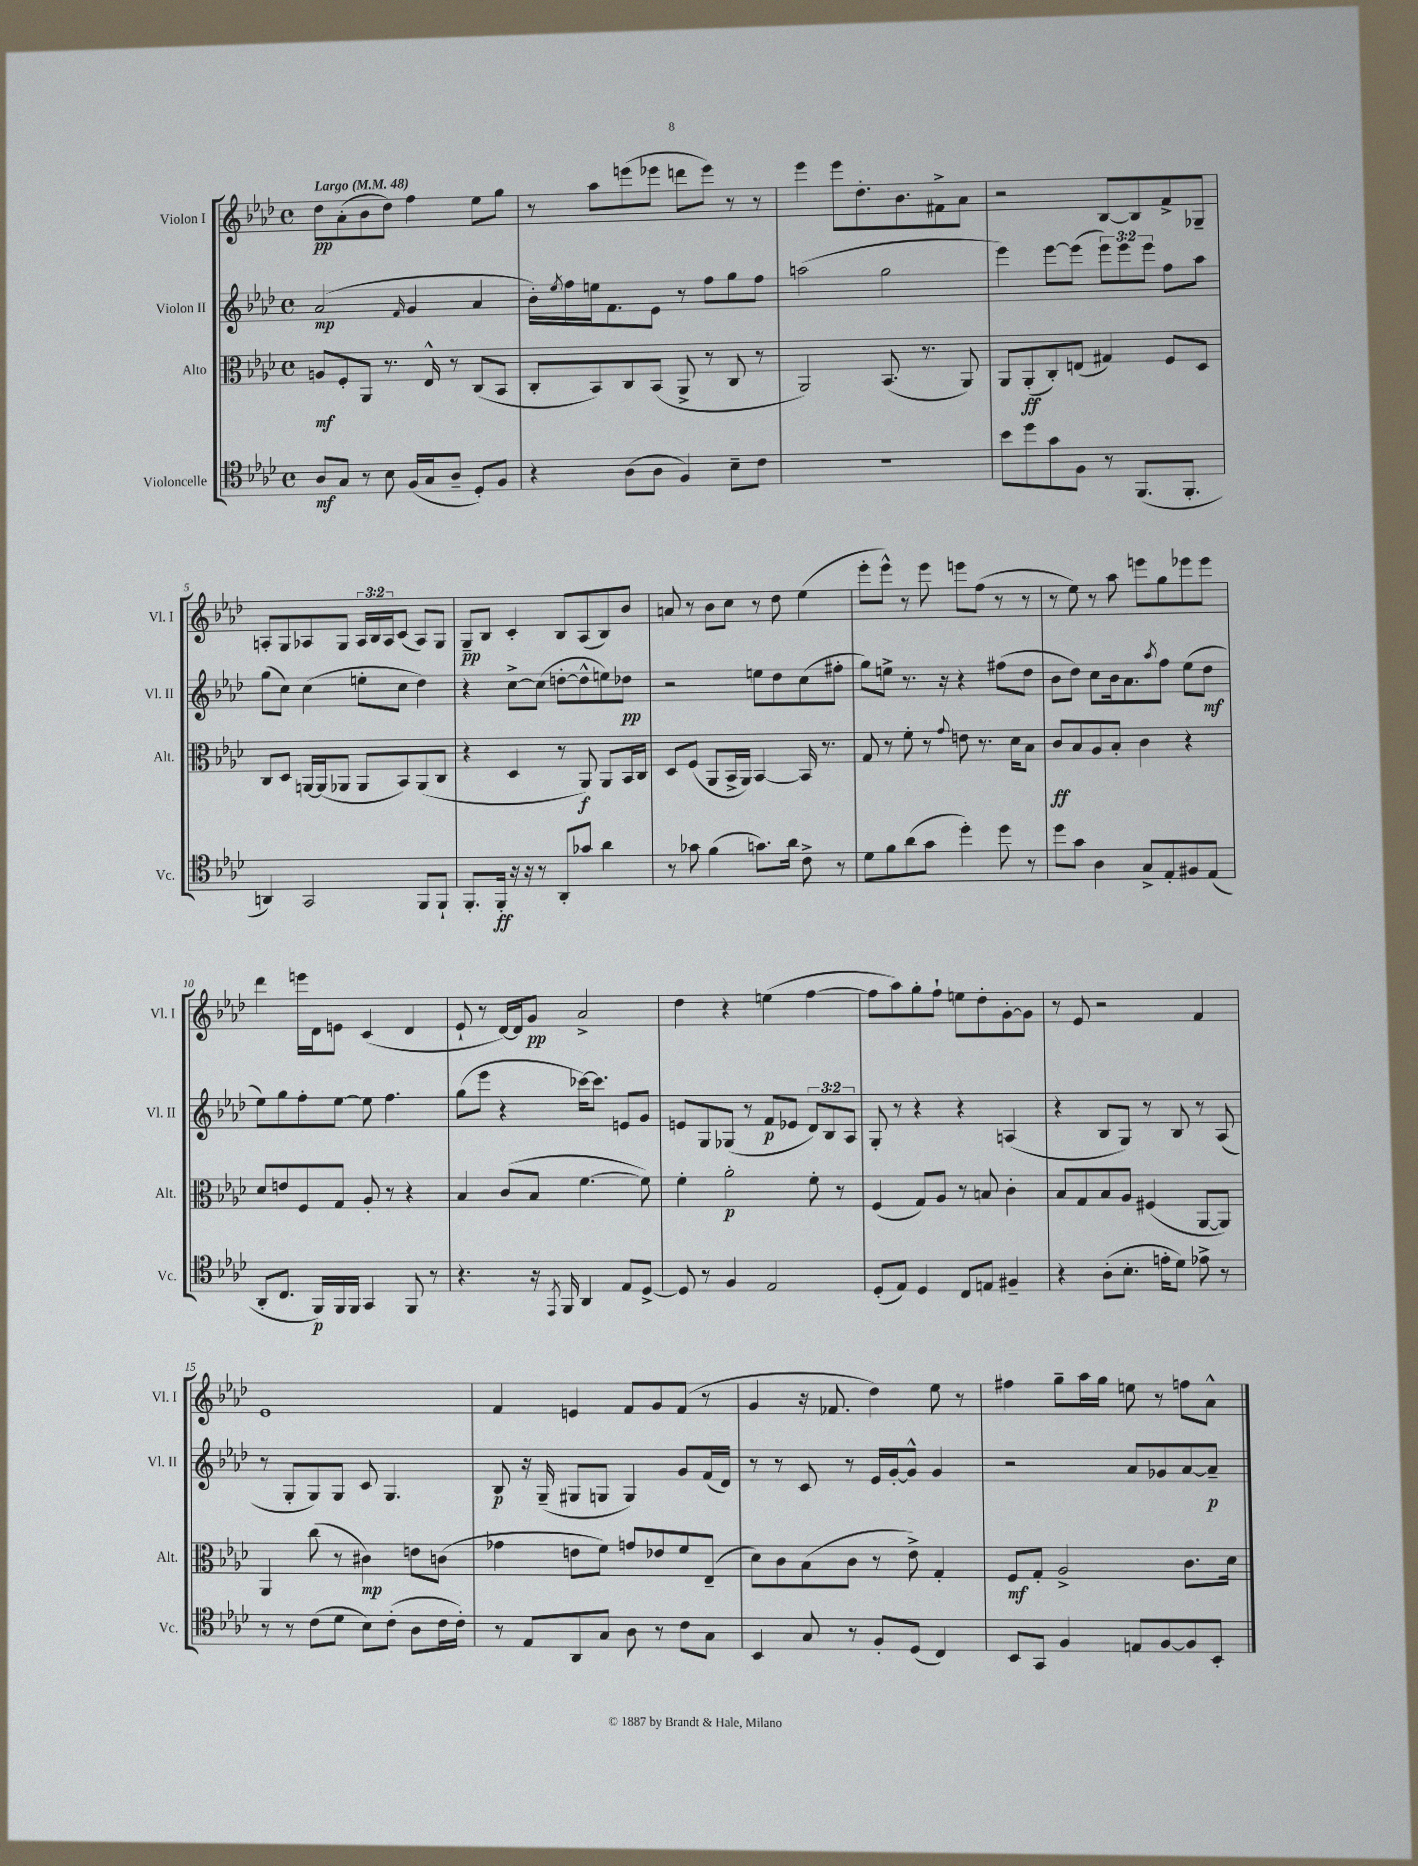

**kern	**kern	**kern	**kern
*staff4	*staff3	*staff2	*staff1
*clefC4	*clefC3	*clefG2	*clefG2
*k[b-e-a-d-]	*k[b-e-a-d-]	*k[b-e-a-d-]	*k[b-e-a-d-]
*M4/4	*M4/4	*M4/4	*M4/4
*met(c)	*met(c)	*met(c)	*met(c)
*MM48	*MM48	*MM48	*MM48
8A-/L	8A/L	(2a-/	8dd-\L
8G/J	8F'/	.	(8a-'\
8r	8AA-/J	.	8b-\
8B-\	8.r	.	8dd-\J)
.	.	16qqf/	.
(16F/LL	.	4g/	4ff\
16G/J	16E-^^/	.	.
8A-~/J	8r	.	.
8D-'/L)	(8C/L	4a-/	8ee-\L
8F/J	8BB-/J	.	8gg\J
=	=	=	=
4r	8C'/L	16b-'\LL)	8r
.	.	8qee-/	.
.	.	16ff\	.
.	8BB-/)	16ee\J	8aa-\L
.	.	8.f\	.
(8A-\L	8C/	.	(8eee\
8A-\J	(8BB-/J	8e-\J	8eee-\J
4F/)	8AA-^/	8r	8ddd\L
.	8r	8ff\L	8eee-\J)
8B-~\L	8C/	8gg\	8r
8c\J	8r	8ff\J	8r
=	=	=	=
1r	2AA-/)	(2aa\	4eee-\
.	.	.	8eee-\L
.	.	.	8.dd-'\
.	(8.BB-/	2gg\	.
.	.	.	8.b-\
.	8.r	.	.
.	.	.	8f#^\
.	8AA-/)	.	8a-\J
=	=	=	=
8b-\L	8AA-/L	4eee-\)	2r
8dd-\	(8AA-'/	.	.
8g\	8C'/)	[8eee-\L	.
8F\J	(8E/J	(8eee-\]J	.
8r	4G#/)	12eee-\L)	[8B-/L
.	.	12eee-\	.
(8.FF/L	.	.	8B-/]
.	.	12eee-\J	.
.	8F/L	8ff\L	8f^/
8.FF'/J	.	.	.
.	8D-/J	8aa-\J	8G-~/J
=	=	=	=
4AA/)	8C/L	(8gg\L	8A'/L
.	8D-/J	8cc\J)	8G/
2GG/	[16AA/LL	(4cc\	8A-/
.	(16AA/]J	.	.
.	8AA-/J	.	8G/J
.	8AA-/L	8ee'\L	24A-/LL
.	.	.	24B-/
.	.	.	24A-/J
.	8BB-/)	8cc\J	(8c/J
8FF/L	(8AA-/	4dd-\)	8A-/L)
8FF`/J	8C/J	.	8G/J
=	=	=	=
8.FF'/L	4r	4r	8G~/L
.	.	.	8B-/J
16FF'/Jk	.	.	.
16r	4D-/	[8cc^\L	4c'/
16r	.	.	.
8r	.	(8cc\]J	.
8AA-'/L	8r	[8dd'\L	8B-/L
8g-/J	8AA-/)	8dd^^\]	(8A-/
4a-\	8AA-/L	8ee\)	8B-/)
.	16BB-/L	8dd-\J	8b-/J
.	16C/JJ	.	.
=	=	=	=
8r	8D-/L	2r	8a/
8g-\	(8F/J	.	8r
(4f\	8AA-/L	.	8b-\L
.	16BB-^/L	.	8cc\J
.	16AA-/JJ)	.	.
8.g\L)	[4BB-/	8ee\L	8r
.	.	8dd-\	8dd-\
16a-\Jk	.	.	.
8c^\	16BB-/]	(8cc\	(4ee-\
.	8.r	.	.
8r	.	8ff#'\J	.
=	=	=	=
8d-\L	8G/	8gg\L)	8eee-'\L
8f\	8r	8ee^\J	8eee-^^\J)
(8a-\	8f'\	8.r	8r
8g\J	8r	.	8eee-\
.	.	16r	.
.	8qqg/	.	.
4dd-'\)	8e\	4r	8eee\L
.	8.r	.	(8ff\J
8dd-\	.	(8ff#\L	8r
.	16d-\LK	.	.
8r	8B-\J	8dd-\J	8r
=	=	=	=
8dd-\L	8c/L	8b-\L	8r
8g\J	8B-/	8dd-\J)	8ee-\)
4A-\	8A-/	8cc\L	8r
.	8B-'/J	16b-\k	8aa-\
.	.	8.a-\	.
8G^/L	4c\	.	8eee\L
.	.	8qaa-/	.
8E-'/	.	8ff\J	8gg\
8F#/	4r	(8ee-\L	8eee-\
(8E-/J	.	8dd-\J	8eee-\J
=	=	=	=
8AA-'/L	8d-/L	8ee-\L)	4ddd-\
8.C/J	8e/	8gg\	.
.	8F/	8ff'\	16eee\LL
16FF/LL)	.	.	16d-\J
16FF/	8G/J	[8ee-\J	8e\J
16FF/JJ	.	.	.
4GG/	8A-'/	8ee-\]	(4c/
.	8r	4.ff\	.
8FF/	4r	.	4d-/
8r	.	.	.
=	=	=	=
4.r	4B-/	(8gg\L	8e-`/
.	.	8eee-\J	8r
.	(8c/L	4r	[16d-/LL)
.	.	.	16d-/]J
16r	8B-/J	.	8g/J
8qEE-/	.	.	.
16FF/	.	.	.
4AA-/	[4.f\	[16ccc-\LK)	2a-^/
.	.	8.ccc-\]J	.
8E-/L	.	8e/L	.
[8D-^/J	8f\])	8g/J	.
=	=	=	=
8D-/]	4f'\	8e/L	4dd-\
8r	.	8G/	.
4F/	2a-'\	(8G-/J	4r
.	.	8r	.
2E-/	.	8f/L	(4ee\
.	.	8e-/J	.
.	8f'\	12d-/L)	[4ff\
.	.	12B-/	.
.	8r	.	.
.	.	12A-/J	.
=	=	=	=
(8D-'/L	(4F/	8G'/	8ff\]L
8E-/J)	.	8r	8aa-\)
4D-/	8G/L)	4r	8gg'\
.	8A-/J	.	8ff`\J
8C/L	8r	4r	8ee\L
8E/J	8B/	.	8dd-'\
4F#~/	4c'\	(4A/	[8g'\
.	.	.	8g\]J
=	=	=	=
4r	8B-/L	4r	8r
.	8G/	.	8e-/
(8A-'\L	8B-/	8B-/L	2r
8.B-'\J	8A-/J	8G/J)	.
.	(4F#/	8r	.
16e'\LK	.	.	.
8d-\J)	.	8B-/	.
8e-^\	[8AA-/L	8r	4f/
8r	8AA-/]J)	(8A-/	.
=	=	=	=
8r	4AA-/	8r	1e-
8r	.	8G'/L	.
(8c\L	(8cc\	8G/)	.
8d-\J	8r	8G/J	.
8B-\L)	4c#\)	8c/	.
(8c'\J	.	4.G/	.
8A-\L	8e\L	.	.
16c\L	(8c\J	.	.
16c'\JJ)	.	.	.
=	=	=	=
8r	4g-\	8B-/	4f/
8E-/L	.	16r	.
.	.	(16G~/	.
8AA-/	8e\L	8G#/L	4e/
8G/J	8f\J)	8G/J	.
8A-\	8g/L	4G/)	8f/L
8r	8e-/	.	8g/
8c\L	8f/	8g/L	(8f/J
8G\J	(8E-~/J	(16f/L	8r
.	.	16d-/JJ)	.
=	=	=	=
4BB-/	8d-\L)	8r	4g/
.	8c\	8r	.
8G/	(8B-\	8c/	16r
.	.	.	8.f-/
8r	8c\J	8r	.
8F'/L	8r	16e-/LL	4dd-\)
.	.	[16g'/J	.
(8D-/J	8e-^\)	8g^^/]J	.
4C/)	4G'/	4g/	8ee-\
.	.	.	8r
=	=	=	=
8BB-/L	8F/L	2r	4ff#\
8GG/J	8G'/J	.	.
4F/	2A-^/	.	8gg~\L
.	.	.	16aa-\L
.	.	.	16gg\JJ
8E/L	.	8a-/L	8ee\
[8F/	.	8g-/	8r
8F/]	8.c\L	[8a-/	8ff\L
8BB-'/J	.	8a-~/]J	8a-^^\J
.	16d-\Jk	.	.
==	==	==	==
*-	*-	*-	*-
